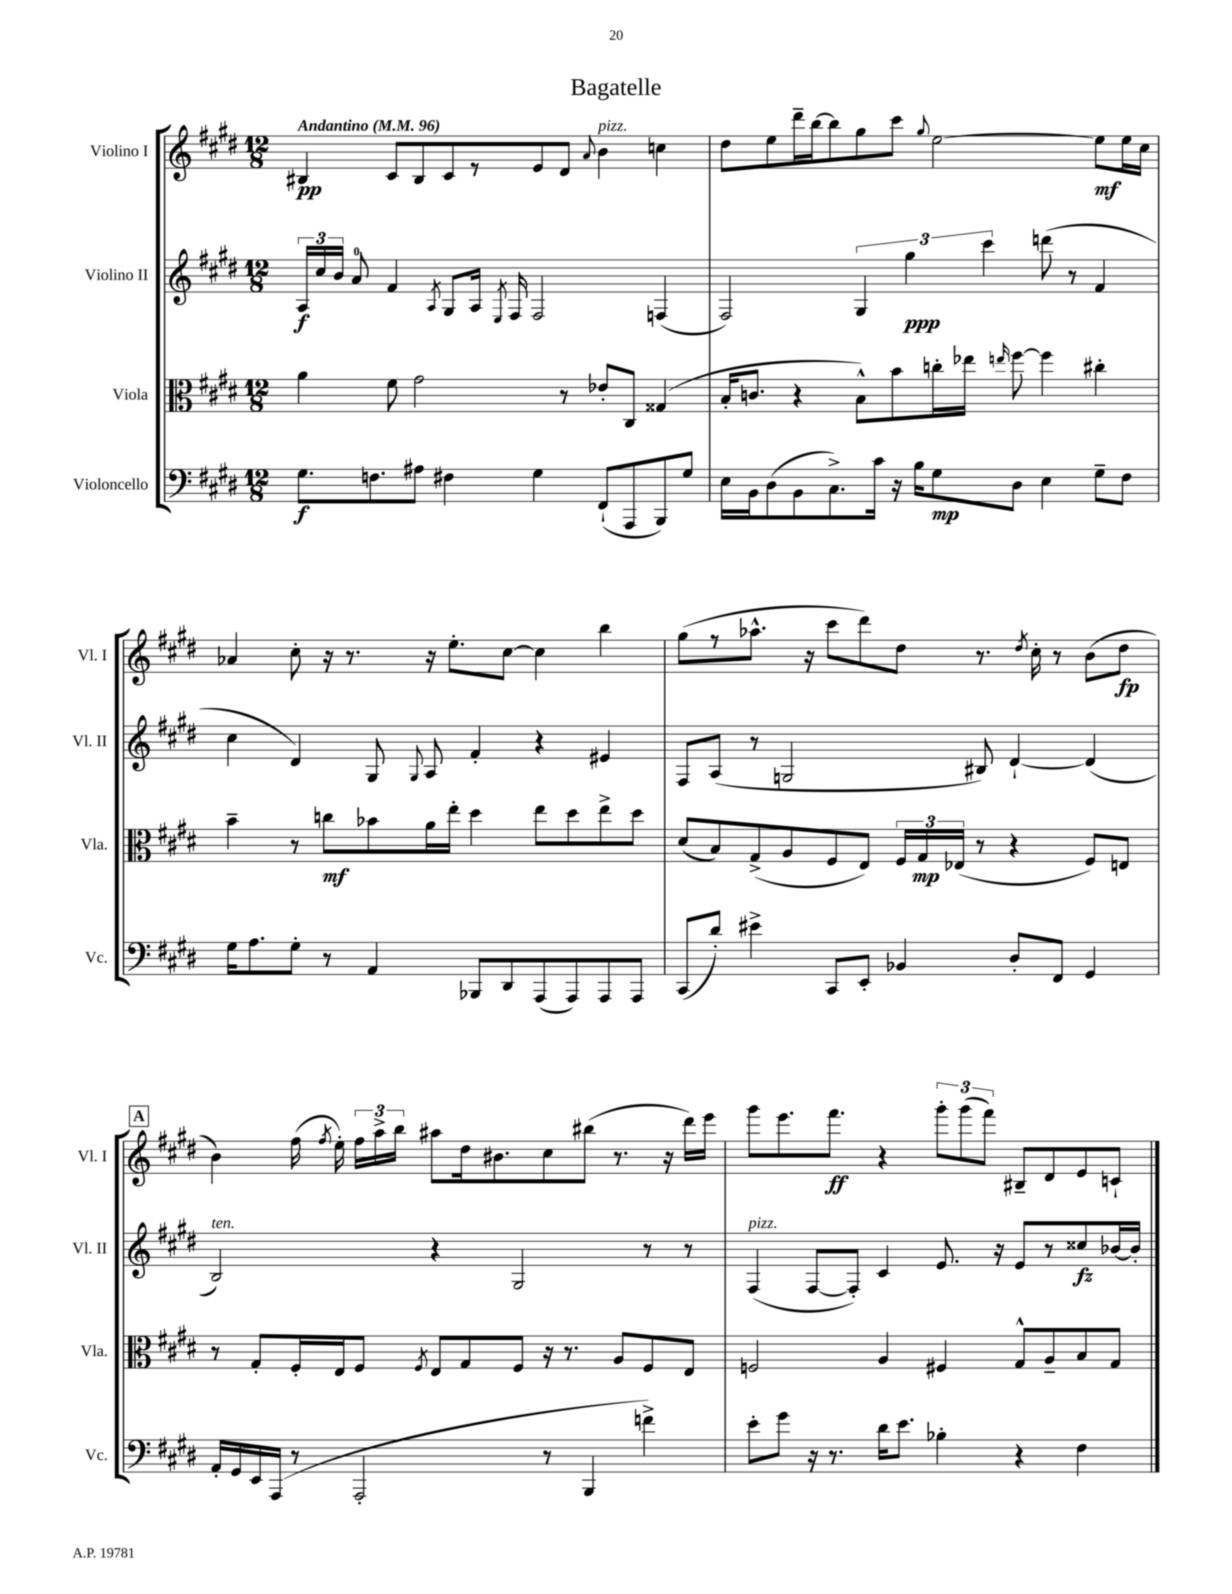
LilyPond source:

\header { title = "Bagatelle" }
<<
\new StaffGroup <<
\new Staff = "s0" \with { instrumentName = "Violino I" shortInstrumentName = "Vl. I" } {
    \clef treble \key e \major \numericTimeSignature \time 12/8 \tempo "Andantino" 4 = 96
    \autoBeamOff bis4\pp cis'8[ bis8 cis'8 r8 e'8 dis'8] \appoggiatura { a'8 } b'4^\markup { \italic "pizz." } c''4 |
    dis''8[ e''8 dis'''16-- b''16~ b''8 gis''8 cis'''8] \appoggiatura { gis''8 } e''2~ e''8[\mf e''16 cis''16] |
    aes'4 cis''8-. r16 r8. r16 e''8.[-. cis''8]~ cis''4 b''4 |
    gis''8[( r8 aes''8.]-^ r16 cis'''8[ dis'''8) dis''8] r8. \acciaccatura { dis''8 } cis''16-. r8 b'8[( dis''8]\fp |
    \mark \markup { \box "A" } b'4) fis''16( \acciaccatura { fis''8 } e''16-.) \tuplet 3/2 { fis''16[ a''16-> b''16] } ais''8[ dis''16 bis'8. cis''8 bis''8]( r8. r16 dis'''16[) e'''16] |
    gis'''8[ e'''8. fis'''8.]\ff r4 \tuplet 3/2 { gis'''8[-. gis'''8( fis'''8]) } bis8[-- dis'8 e'8 c'8]-! \bar "|." |
}
\new Staff = "s1" \with { instrumentName = "Violino II" shortInstrumentName = "Vl. II" } {
    \clef treble \key e \major \numericTimeSignature \time 12/8
    \autoBeamOff \tuplet 3/2 { a16[\f cis''16 b'16] } a'8-0 fis'4 \acciaccatura { a8 } gis8[ a16] \acciaccatura { e8 } fis16 fis2 f4( |
    fis2) \tuplet 3/2 { gis4 gis''4\ppp cis'''4 } d'''8( r8 fis'4 |
    cis''4 dis'4) gis8 \appoggiatura { gis8 } a8 fis'4-. r4 eis'4 |
    fis8[ a8]( r8 g2 bis8) dis'4~-! dis'4( |
    \mark \markup { \box "A" } b2^\markup { \italic "ten." }) r4 gis2 r8 r8 |
    fis4^\markup { \italic "pizz." }( fis8[~ fis8]-.) cis'4 e'8. r16 e'8[ r8 cisis''8\fz bes'16~ bes'16]-. \bar "|." |
}
\new Staff = "s2" \with { instrumentName = "Viola" shortInstrumentName = "Vla." } {
    \clef alto \key e \major \numericTimeSignature \time 12/8
    \autoBeamOff a'4 fis'8 gis'2 r8 ees'8[-. cis8] gisis4( |
    b16[-. c'8.] r4 b8[-^) b'8 c''16-. ees''16] \grace { e''16 } fis''8~ fis''4 cis''4-. |
    b'4-- r8 c''8[\mf bes'8 a'16 e''16]-. dis''4 e''8[ dis''8 e''8-> dis''8] |
    dis'8[( b8) gis8->( a8 fis8 e8]) \tuplet 3/2 { fis16[ gis16\mp ees16]( } r8 r4 fis8[) e8] |
    \mark \markup { \box "A" } r8 gis8[-. fis16-. e16 fis8] \acciaccatura { fis8 } e8[ gis8 fis8] r16 r8. a8[ fis8 e8] |
    f2 a4 fis4 gis8[-^ a8-- b8 gis8] \bar "|." |
}
\new Staff = "s3" \with { instrumentName = "Violoncello" shortInstrumentName = "Vc." } {
    \clef bass \key e \major \numericTimeSignature \time 12/8
    \autoBeamOff gis8.[\f f8. ais8] fis4 gis4 fis,8[-!( a,,8 b,,8) gis8] |
    e16[ b,16 dis8( b,8 cis8.->) cis'16] r16 b16[ gis8\mp dis8] e4 gis8[-- fis8] |
    gis16[ a8. gis8]-. r8 a,4 bes,,8[ dis,8 a,,8( a,,8) a,,8 a,,8] |
    cis,8[( dis'8]-.) eis'4-> cis,8[ e,8]-. bes,4 dis8[-. fis,8] gis,4 |
    \mark \markup { \box "A" } a,16[-. gis,16 e,16 a,,16]( r8 a,,2-. r8 b,,4 f'4->) |
    e'8[-. gis'8] r16 r8. dis'16[ e'8.] bes4-. r4 fis4 \bar "|." |
}
>>
>>
\layout { \context { \Score \remove "Bar_number_engraver" } }
